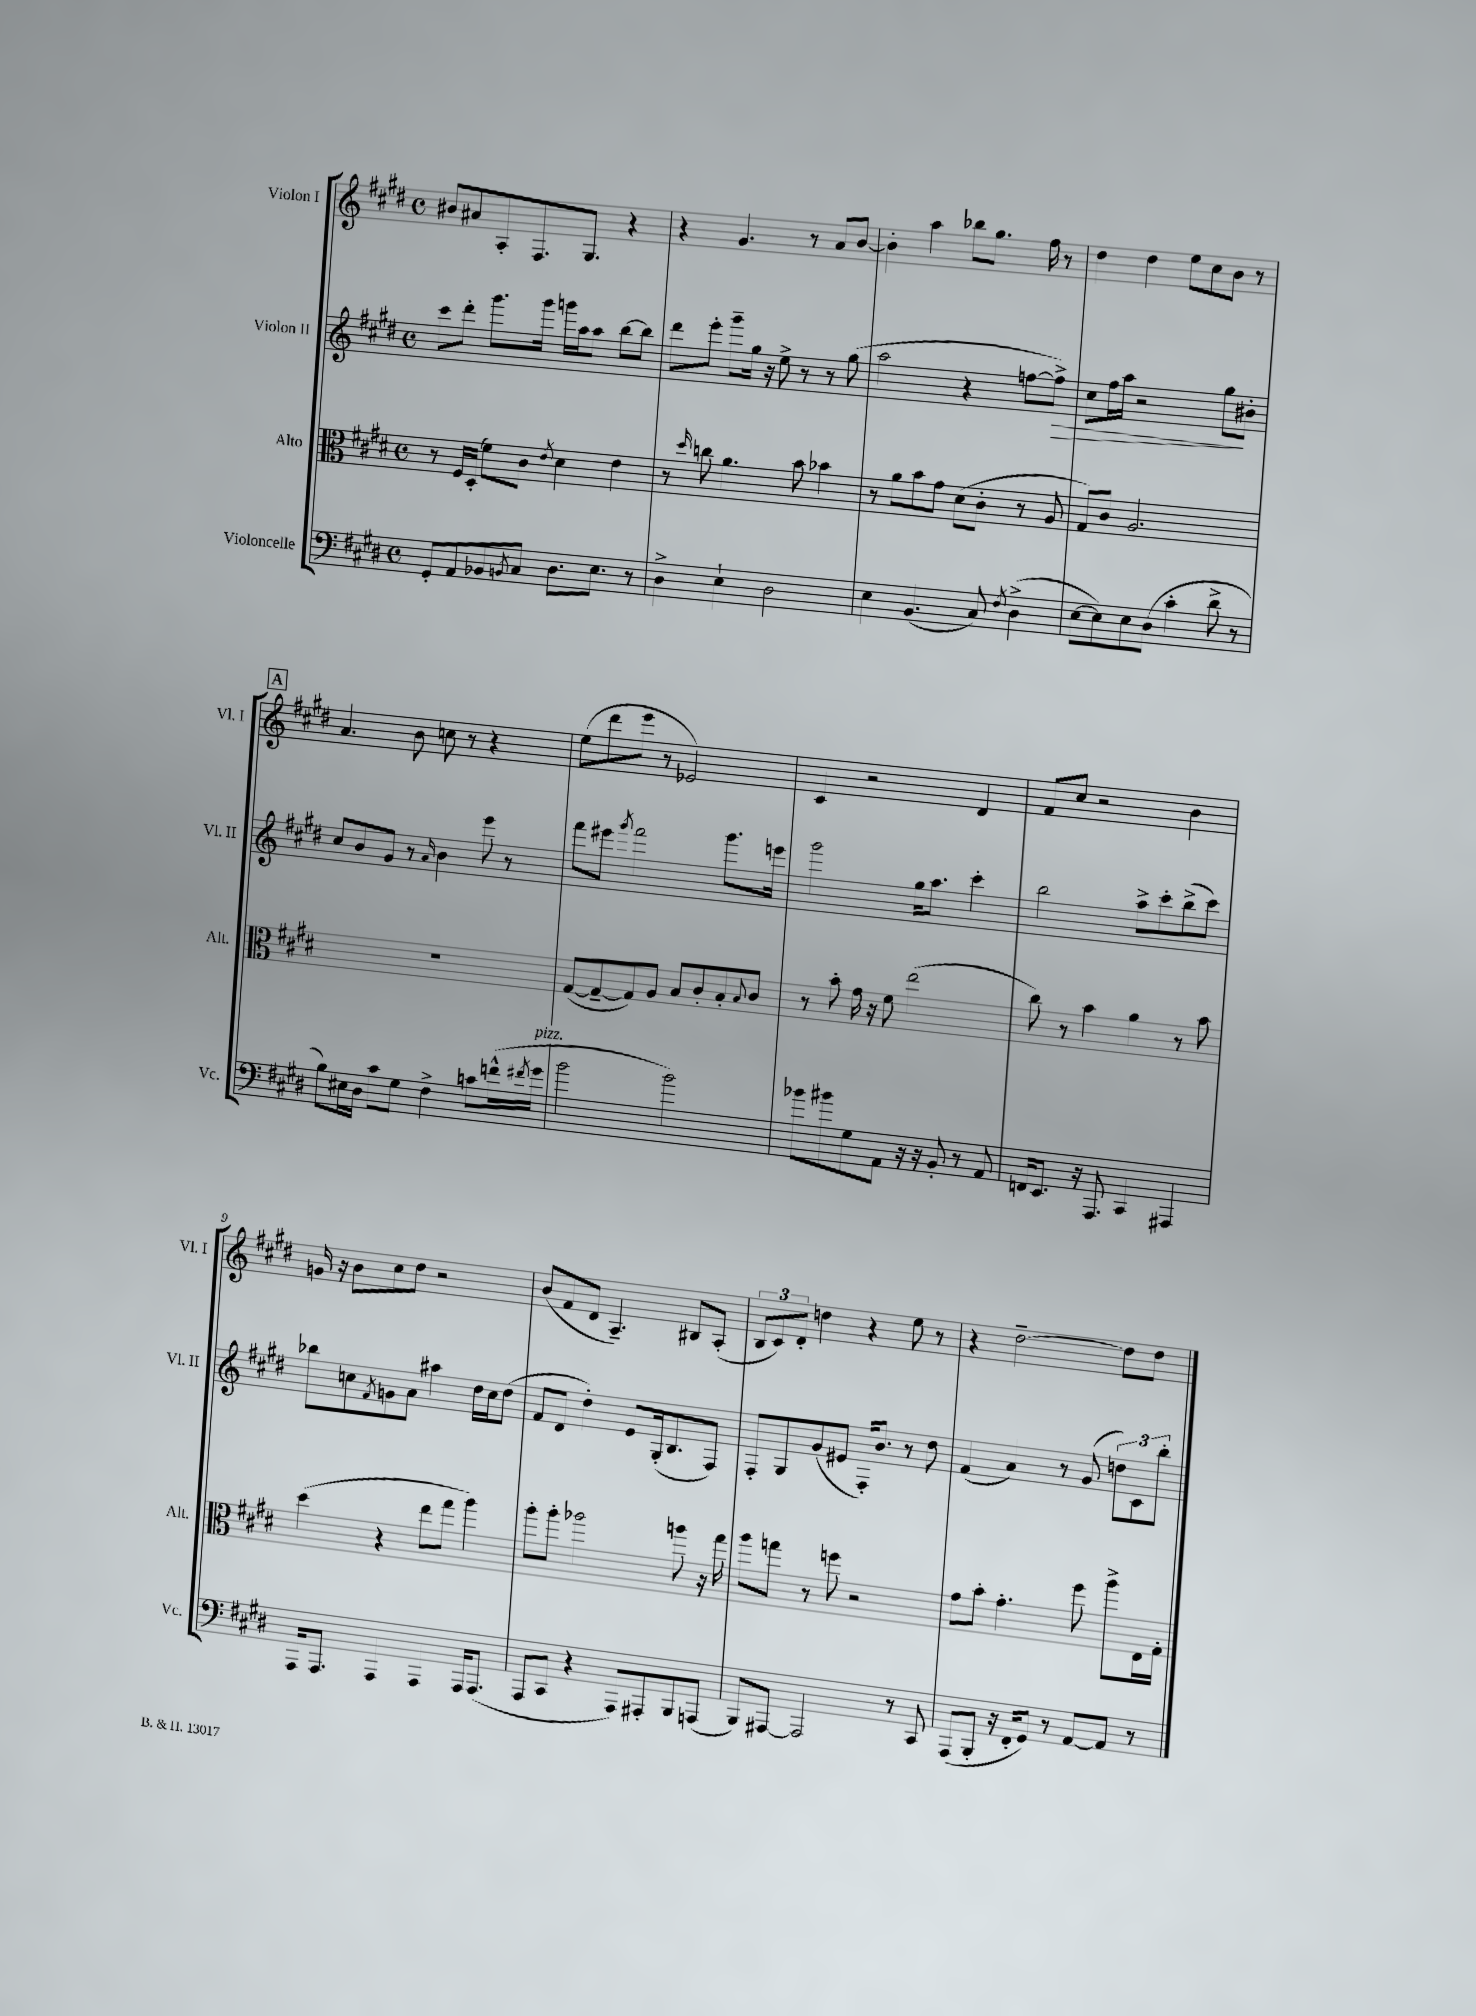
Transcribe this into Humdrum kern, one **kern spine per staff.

**kern	**kern	**kern	**kern
*staff4	*staff3	*staff2	*staff1
*clefF4	*clefC3	*clefG2	*clefG2
*k[f#c#g#d#]	*k[f#c#g#d#]	*k[f#c#g#d#]	*k[f#c#g#d#]
*M4/4	*M4/4	*M4/4	*M4/4
*met(c)	*met(c)	*met(c)	*met(c)
8GG#'	8r	8ccc#	8b#
8AA	16F#	8ddd#'	8a#
.	(16D#'	.	.
8BB-	8f#)	8.ggg#	8A'
8qBB	.	.	.
8C#	8c#	.	8.F#
.	.	16ggg#	.
.	8qe	.	.
8.D#	4d#	16ggg	.
.	.	16aa	8.G#
.	.	8aa	.
8.E	.	.	.
.	4e	[8bb	4r
8r	.	8bb]	.
=	=	=	=
4D#^	8r	8ddd#	4r
.	16qqdd#	.	.
.	8cc	8eee'	.
4E`	4.a	8ggg#~	4.g#
.	.	16gg#	.
.	.	16r	.
2D#	.	8ee^	.
.	8b	8r	8r
.	4b-	8r	8a
.	.	(8gg#	[8b
=	=	=	=
4E	8r	2aa	4b']
.	8a	.	.
(4.BB	8b	.	4aa
.	8g#	.	.
.	(8d#	4r	8bb-
8C#)	8c#'	.	8.gg#
8qF#	.	.	.
(4D#^	8r	[8ff	.
.	.	.	16ff#
.	8A	8ff^])	8r
=	=	=	=
[8E	8G#)	8cc#	4dd#
8E])	8c#	16ff#	.
.	.	16aa	.
8E	2.A	2r	4dd#
(8D#	.	.	.
4c#'	.	.	8ee
.	.	.	8cc#
8d#^	.	8gg#	8b
8r	.	8b#'	8r
=	=	=	=
8B)	1r	8cc#	4.a
16E#	.	8b	.
16D#	.	.	.
8c#	.	8g#	.
8G#	.	8r	8b
.	.	16qqa	.
4F#^	.	4b	8cc
.	.	.	8r
8c	.	8eee	4r
(16f^^	.	8r	.
8qf#	.	.	.
16g#	.	.	.
=	=	=	=
2b	([8G#	8fff#	(8ee
.	8G#~_	8eee#	8ddd#
.	.	8qggg#	.
.	8G#])	2fff#	8eee
.	8A	.	8r
2b)	8B	.	2e-)
.	8c#'	.	.
.	8B'	8.ggg#	.
.	8qqB	.	.
.	8c#	.	.
.	.	16eee	.
=	=	=	=
8b-	8r	2ggg#	4c#
8b#	8b'	.	.
8G#	16g#	.	2r
.	16r	.	.
8AA	8f#	.	.
16r	(2ee	16gg#	.
16r	.	8.aa	.
8BB'	.	.	.
8r	.	4ccc#'	4d#
8AA	.	.	.
=	=	=	=
16FF	8cc#)	2bb	8f#
8.EE	.	.	.
.	8r	.	8cc#
16r	4b	.	2r
8.AAA	.	.	.
4CC#	4a	8aa^	.
.	.	8ccc#'	.
4AAA#	8r	(8bb^	4b
.	8b	8ccc#)	.
=	=	=	=
16AAA	(4dd#	8bb-	16g
8.AAA	.	.	16r
.	.	8cc	8b
.	.	8qf#	.
4AAA	4r	8g	8cc#
.	.	8a	8dd#
4AAA	8ee	4aa#	2r
.	8gg#	.	.
16AAA	4aa)	16dd#	.
(8.AAA	.	16cc	.
.	.	(8dd#	.
=	=	=	=
8AAA	8aa'	8f#	(8b
8CC#	8aa'	8d#	8f#
4r	2aa-	4dd#')	8d#
.	.	.	4.A~)
8AAA)	.	8e	.
8AAA#'	.	(16G#'	.
.	.	8.B	.
8BBB	8aa	.	8B#
(8AAA	16r	8F#)	(8A'
.	16gg#	.	.
=	=	=	=
8BBB)	8aa	8F#'	12B
.	.	.	12c#)
[8AAA#	8gg	8G#	.
.	.	.	12d#'
2AAA#]	8r	(8g#	4dd
.	8ff	8e#	.
.	2r	16F#')	4r
.	.	8.b	.
8r	.	8r	8ee
8CC#	.	8dd#	8r
=	=	=	=
(8AAA	8g#	(4f#	4r
8BBB'	8b'	.	.
16r	4.g#'	4a)	[2dd#~
16FF#'	.	.	.
8GG#)	.	.	.
8r	.	8r	.
[8AA	8ff#	(8g#	.
8AA]	8aa^	12dd)	8dd#]
.	.	12c#	.
8r	16E	.	8dd#
.	.	12bb'	.
.	16G#'	.	.
==	==	==	==
*-	*-	*-	*-
